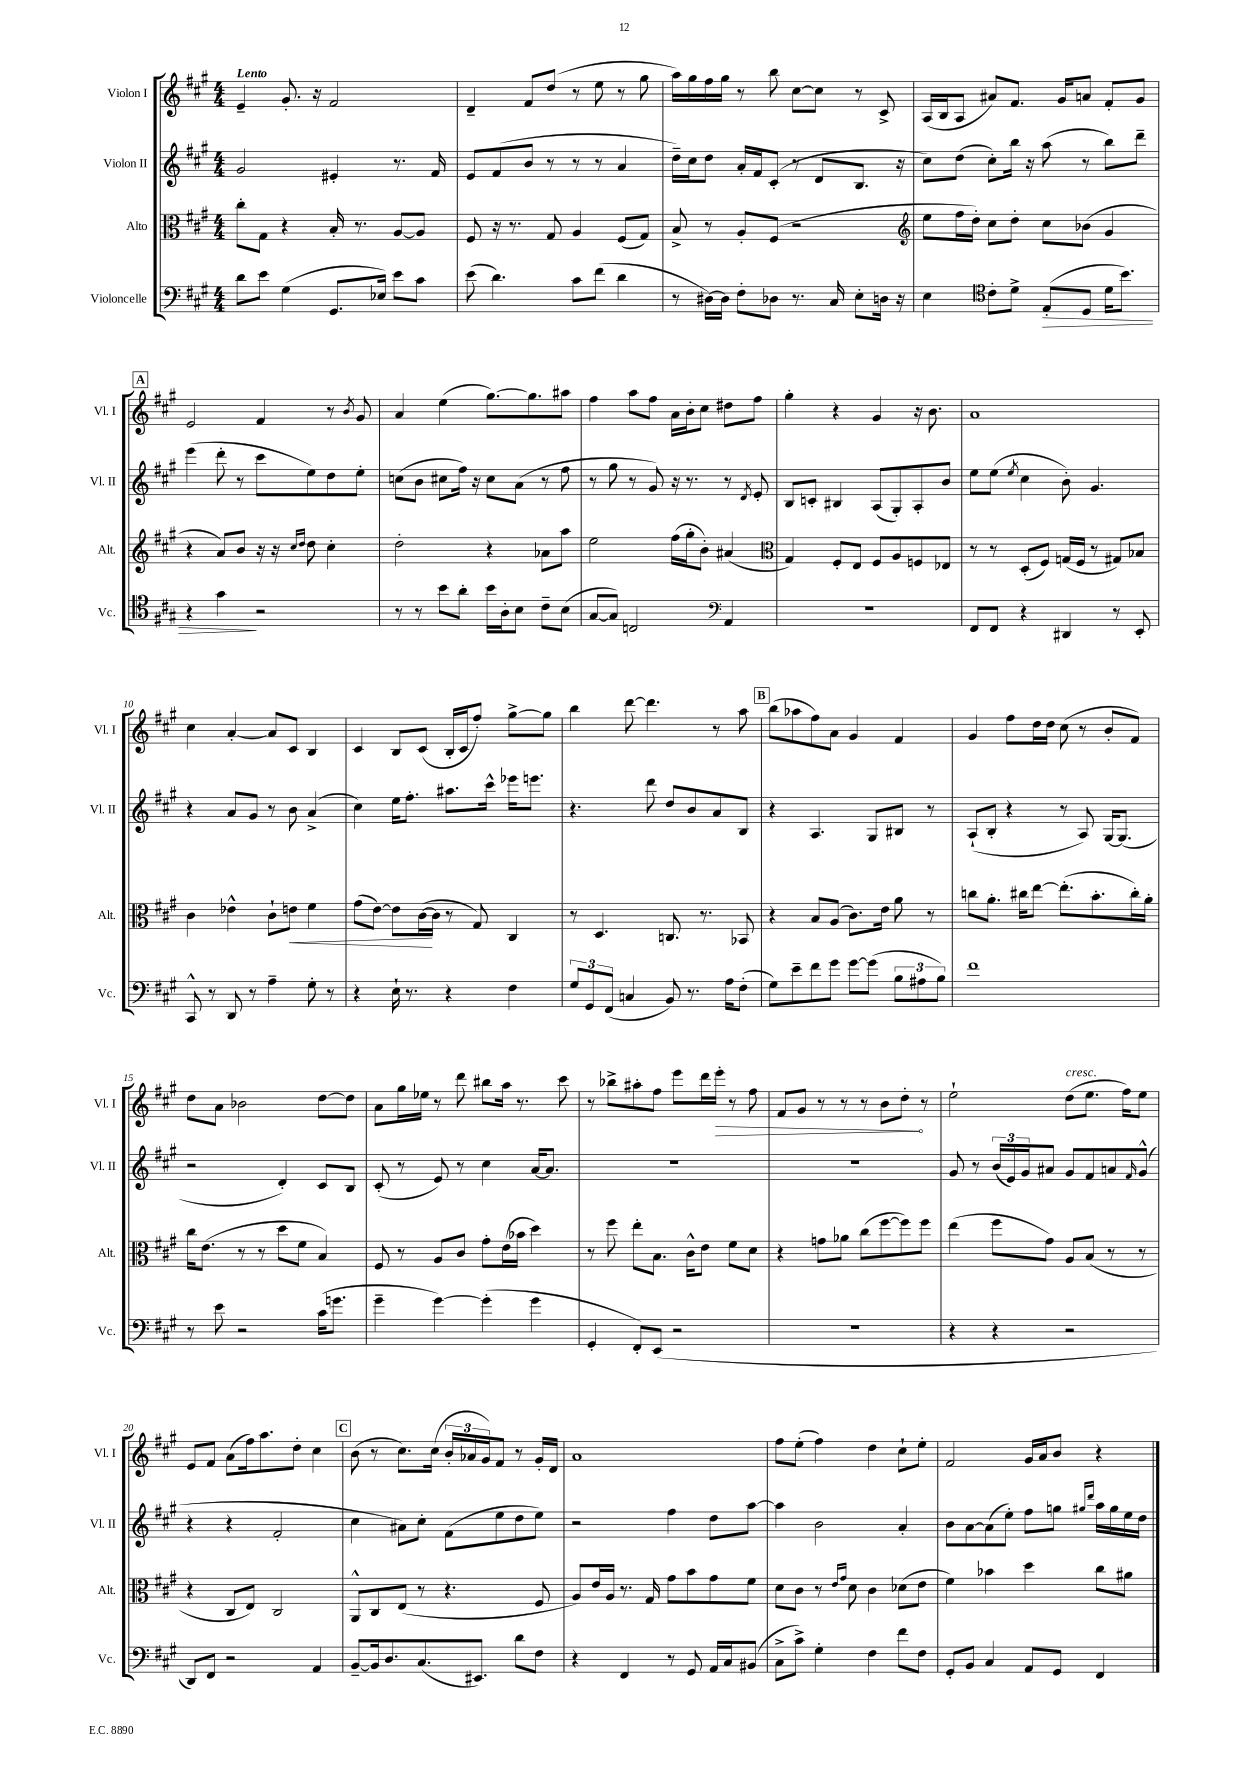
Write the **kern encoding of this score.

**kern	**dynam	**kern	**dynam	**kern	**kern	**dynam
*part4	*part4	*part3	*part3	*part2	*part1	*part1
*staff4	*staff4	*staff3	*staff3	*staff2	*staff1	*staff1
*I"Violoncelle	*	*I"Alto	*	*I"Violon II	*I"Violon I	*
*I'Vc.	*	*I'Alt.	*	*I'Vl. II	*I'Vl. I	*
*clefF4	*	*clefC3	*	*clefG2	*clefG2	*
*k[f#c#g#]	*	*k[f#c#g#]	*	*k[f#c#g#]	*k[f#c#g#]	*
*M4/4	*	*M4/4	*	*M4/4	*M4/4	*
=1	=1	=1	=1	=1	=1	=1
!	!	!	!	!	!LO:TX:a:B:t=Lento	!
8d\L	.	8cc#'\L	.	2g#/	4e~/	.
8e\J	.	8G#\J	.	.	.	.
(4G#\	.	4r	.	.	8.g#'/	.
.	.	.	.	.	16r	.
8.GG#/L	.	16B'/	.	4e#X'/	2f#/	.
.	.	8.r	.	.	.	.
16E-X/Jk)	.	.	.	.	.	.
8e\L	.	[8A/L	.	8.r	.	.
8c#\J	.	8A/J]	.	.	.	.
.	.	.	.	16f#/	.	.
=2	=2	=2	=2	=2	=2	=2
(8e\	.	8F#/	.	8e/L	4d~/	.
4.d\)	.	16r	.	(8f#/	.	.
.	.	8.r	.	.	.	.
.	.	.	.	8b/J	8f#/L	.
.	.	8G#/	.	8r	(8dd/J	.
8c#\L	.	4A/	.	8r	8r	.
(8f#\J	.	.	.	8r	8ee\	.
4d\	.	(8F#/L	.	4a/	8r	.
.	.	8G#/J)	.	.	8gg#\	.
=3	=3	=3	=3	=3	=3	=3
8r	.	8B^/	.	16dd~\LL)	16aa\LL)	.
.	.	.	.	16cc#\J	16gg#\	.
[16D#X\LL)	.	8r	.	8dd\J	16ff#\	.
16D#\JJ]	.	.	.	.	16gg#\JJ	.
8F#'\L	.	8A'/L	.	16a'/LL	8r	.
.	.	.	.	16f#/J	.	.
8D-X\J	.	(8F#/J	.	(8c#'/J	8bb\	.
8.r	.	2r	.	8r	[8cc#\L	.
.	.	.	.	8d/L	8cc#\J]	.
16C#/	.	.	.	.	.	.
8E'\L	.	.	.	8.B/J	8r	.
16Dn\Jk	.	.	.	.	8c#^/	.
16r	.	.	.	16r	.	.
=4	=4	=4	=4	=4	=4	=4
*	*	*clefG2	*	*	*	*
4E\	.	8ee\L	.	8cc#\L)	(16A/LL	.
.	.	.	.	.	16B/J	.
.	.	16ff#\L	.	(8dd\J	8A/J	.
.	.	16dd'\JJ)	.	.	.	.
*clefC4	*	*	*	*	*	*
8c#'\L	.	8cc#\L	.	8cc#'\L)	8a#X/L)	.
8d^\J	.	8dd'\J	.	16bb\Jk	8.f#/J	.
.	.	.	.	16r	.	.
!	!LO:HP:b	!	!	!	!	!
(8E'/L	>	8cc#\L	.	(8aa\	.	.
.	.	.	.	.	16g#/KL	.
8D/J	.	(8b-X\J	.	8r	8an/J	.
16d\KL	.	4g#/	.	8bb\L)	8f#'/L	.
8.b\J)	.	.	.	.	.	.
.	.	.	.	8ddd~\J	8g#/J	.
!!LO:LB:g=z
!!LO:REH:place=s1:t=A
=5	=5	=5	=5	=5	=5	=5
4r	.	4r	.	(4eee\	2e/	.
4g#\	.	8a/L)	.	8ddd'\	.	.
.	.	8b/J	.	8r	.	.
2r	]	16r	.	8ccc#\L	4f#/	.
.	.	16r	.	.	.	.
.	.	16qqcc#/LL	.	.	.	.
.	.	16qqdd/JJ	.	.	.	.
.	.	8dd\	.	8ee\)	.	.
.	.	4cc#'\	.	8dd\	8r	.
.	.	.	.	.	8qb/	.
.	.	.	.	8ee'\J	8g#/	.
=6	=6	=6	=6	=6	=6	=6
8r	.	2dd'\	.	(8ccn\L	4a/	.
8r	.	.	.	8b\J	.	.
8b\L	.	.	.	8cc#X\L	(4ee\	.
8a'\J	.	.	.	16ff#\Jk)	.	.
.	.	.	.	16r	.	.
16b\LL	.	4r	.	8cc#\L	[8.gg#\L)	.
16A'\J	.	.	.	.	.	.
8B\J	.	.	.	(8a\J	.	.
.	.	.	.	.	8.gg#\]	.
8c#~\L	.	8a-X\L	.	8r	.	.
(8B\J	.	8aa\J	.	8ff#\	8aa#X\J	.
=7	=7	=7	=7	=7	=7	=7
[8G#/L	.	2ee\	.	8r	4ff#\	.
8G#/J])	.	.	.	8gg#\	.	.
2Cn/	.	.	.	8r	8aa\L	.
.	.	.	.	8g#/)	8ff#\J	.
.	.	(16ff#\LL	.	16r	16a\LL	.
.	.	16gg#'\J	.	8.r	16b'\J	.
.	.	8b'\J)	.	.	8cc#\J	.
*clefF4	*	*	*	*	*	*
4AA/	.	(4a#X/	.	8r	8dd#X\L	.
.	.	.	.	8qd/	.	.
.	.	.	.	8e'/	8ff#\J	.
=8	=8	=8	=8	=8	=8	=8
*	*	*clefC3	*	*	*	*
1r	.	4G#/)	.	8B/L	4gg#'\	.
.	.	.	.	8cn'/J	.	.
.	.	8F#'/L	.	4B#X/	4r	.
.	.	8E/J	.	.	.	.
.	.	8F#/L	.	(8A/L	4g#/	.
.	.	8A/	.	8G#'/)	.	.
.	.	8Fn/	.	8A'/	16r	.
.	.	.	.	.	8.b\	.
.	.	8E-X/J	.	8b/J	.	.
=9	=9	=9	=9	=9	=9	=9
8FF#/L	.	8r	.	8ee\L	1a	.
8FF#/J	.	8r	.	(8ee\J	.	.
.	.	.	.	8qee/	.	.
4r	.	(8D'/L	.	4cc#\	.	.
.	.	8F#/J)	.	.	.	.
4DD#X/	.	(16Gn/LL	.	8b'\)	.	.
.	.	16F#/JJ	.	.	.	.
.	.	8r	.	4.g#/	.	.
8r	.	8G#X/L)	.	.	.	.
8EE'/	.	8B-X/J	.	.	.	.
!!LO:LB:g=z
=10	=10	=10	=10	=10	=10	=10
8CC#^^/	.	4c#\	.	4r	4cc#\	.
8r	.	.	.	.	.	.
8DD/	.	4e-X^^\	.	8a/L	[4a'/	.
8r	.	.	.	8g#/J	.	.
4A~\	.	8c#`\L	.	8r	8a/L]	.
!	!	!	!LO:HP:b	!	!	!
.	.	8en\J	<	8b\	8c#/J	.
8G#'\	.	4f#\	.	(4a^/	4B/	.
8r	.	.	.	.	.	.
=11	=11	=11	=11	=11	=11	=11
4r	.	(8g#\L	.	4cc#\)	4c#/	.
.	.	[8e\J)	.	.	.	.
16E`\	.	8e\L]	.	16ee\KL	8B/L	.
8.r	.	.	.	8.ff#'\J	.	.
.	.	([16c#\L	.	.	(8c#/J	.
.	.	16c#\JJ]	[	.	.	.
4r	.	8r	.	8.aa#X\L	16B'/LL	.
.	.	.	.	.	16c#/J	.
.	.	8G#/)	.	.	8ff#'/J)	.
.	.	.	.	16ccc#^^\Jk	.	.
4F#\	.	4C#/	.	16eee-X\KL	[8gg#^\L	.
.	.	.	.	8.eeen\J	.	.
.	.	.	.	.	8gg#\J]	.
=12	=12	=12	=12	=12	=12	=12
12G#/L	.	8r	.	4.r	4bb\	.
12GG#/	.	.	.	.	.	.
.	.	4.D/	.	.	.	.
(12FF#/J	.	.	.	.	.	.
4Cn/	.	.	.	.	[8ddd\	.
.	.	.	.	8ddd\	4.ddd\]	.
8BB/)	.	8.Cn/	.	8dd/L	.	.
8.r	.	.	.	8b/	.	.
.	.	8.r	.	.	.	.
.	.	.	.	8a/	8r	.
16A\KL	.	.	.	.	.	.
(8F#'\J	.	8BB-X/	.	8B/J	8aa\	.
!!LO:REH:place=s1:t=B
=13	=13	=13	=13	=13	=13	=13
8G#\L)	.	4r	.	4r	(8bb\L	.
8e~\	.	.	.	.	8aa-X\	.
8f#\	.	8B/L	.	4.A/	8ff#\)	.
8g#\J	.	(8A/J	.	.	8a\J	.
[8g#\L	.	8.c#\L)	.	.	4g#/	.
(8g#\J]	.	.	.	8G#/L	.	.
.	.	16e\Jk	.	.	.	.
12B\L	.	8a\	.	8B#X/J	4f#/	.
12A#X\	.	.	.	.	.	.
.	.	8r	.	8r	.	.
12B\J)	.	.	.	.	.	.
=14	=14	=14	=14	=14	=14	=14
1f#	.	8ccn\L	.	(8A`/L	4g#/	.
.	.	8.a'\J	.	8B'/J	.	.
.	.	.	.	4r	8ff#\L	.
.	.	16cc#X\KL	.	.	.	.
.	.	[8ee\J	.	.	16dd\L	.
.	.	.	.	.	16dd\JJ	.
.	.	(8.ee'\L]	.	8r	(8cc#\	.
.	.	.	.	8A/)	8r	.
.	.	8.b'\	.	.	.	.
.	.	.	.	[16G#/KL	8b'/L	.
.	.	.	.	(8.G#/J]	.	.
.	.	16cc#'\L)	.	.	8f#/J)	.
.	.	16a'\JJ	.	.	.	.
!!LO:LB:g=z
=15	=15	=15	=15	=15	=15	=15
8r	.	16cc#\KL	.	2r	8dd\L	.
.	.	(8.e\J	.	.	.	.
8e\	.	.	.	.	8a\J	.
2r	.	8r	.	.	2b-X\	.
.	.	8r	.	.	.	.
.	.	8dd\L	.	4d'/)	.	.
.	.	8f#\J	.	.	.	.
(16c#\KL	.	4B/)	.	8c#/L	[8dd\L	.
8.gn\J	.	.	.	.	.	.
.	.	.	.	8B/J	8dd\J]	.
=16	=16	=16	=16	=16	=16	=16
4g#~\	.	8F#/	.	(8c#'/	8a\L	.
.	.	8r	.	8r	16gg#\L	.
.	.	.	.	.	16ee-X\JJ	.
[4g#\)	.	8A/L	.	8e/)	8r	.
.	.	8c#/J	.	8r	8ddd\	.
(4g#'\]	.	8g#'\L	.	4cc#\	8bb#X\L	.
.	.	(16e\L	.	.	16aa\Jk	.
.	.	16b-X\JJ	.	.	8.r	.
4g#\	.	4dd\)	.	[16a/KL	.	.
.	.	.	.	8.a/J]	.	.
.	.	.	.	.	8ccc#\	.
=17	=17	=17	=17	=17	=17	=17
4GG#'/	.	8r	.	1r	8r	.
.	.	8ff#\	.	.	8bb-X^\L	.
8FF#'/L)	.	8ee'\L	.	.	8aa#X'\	.
(8EE/J	.	8.B\J	.	.	8ff#\J	.
2r	.	.	.	.	8eee\L	.
.	.	16c#^^\KL	.	.	.	.
.	.	8e\J	.	.	16ddd\L	.
!	!	!	!	!	!	!LO:HP:b
.	.	.	.	.	16eee'\JJ	>
.	.	8f#\L	.	.	8r	.
.	.	8d\J	.	.	8ff#\	.
=18	=18	=18	=18	=18	=18	=18
1r	.	4r	.	1r	8f#/L	.
.	.	.	.	.	8g#/J	.
.	.	8gn\L	.	.	8r	.
.	.	8a-X\J	.	.	8r	.
.	.	(8cc#\L	.	.	8r	.
.	.	[8ff#\	.	.	8b\L	.
.	.	8ff#\])	.	.	8dd'\J	.
.	.	8ff#\J	.	.	8r	]
=19	=19	=19	=19	=19	=19	=19
4r	.	(4ee\	.	8g#/	2ee`\	.
.	.	.	.	8r	.	.
4r	.	8ff#\L	.	(24b/LL	.	.
.	.	.	.	24e/)	.	.
.	.	.	.	24g#/J	.	.
.	.	8g#\J)	.	8a#X/J	.	.
!	!	!	!	!	!LO:TX:a:i:t=cresc.	!
2r	.	8A/L	.	8g#/L	(8dd\L	.
.	.	(8B/J	.	8f#/	8.ee\J	.
.	.	8r	.	8an/	.	.
.	.	.	.	.	16ff#\KL)	.
.	.	.	.	16qqf#/	.	.
.	.	8r	.	(8g#^^/J	8ee\J	.
!!LO:LB:g=z
=20	=20	=20	=20	=20	=20	=20
8DD/L)	.	4r	.	4r	8e/L	.
8FF#/J	.	.	.	.	8f#/J	.
2r	.	8C#/L	.	4r	(8a\L	.
.	.	8E/J)	.	.	16ff#\k)	.
.	.	.	.	.	8.aa\	.
.	.	2C#/	.	2f#'/	.	.
.	.	.	.	.	8dd'\J	.
4AA/	.	.	.	.	4cc#\	.
!!LO:REH:place=s1:t=C
=21	=21	=21	=21	=21	=21	=21
[8BB~/L	.	8AA^^/L	.	4cc#\	(8b\	.
16BB/k]	.	8C#/	.	.	8r	.
8.D/	.	.	.	.	.	.
.	.	(8E/J	.	8a#X\L)	8.cc#\L)	.
(8.C#/	.	8r	.	8cc#'\J	.	.
.	.	.	.	.	(16cc#\Jk	.
.	.	4.r	.	(8f#\L	24b'/LL	.
.	.	.	.	.	24a-X/	.
8.EE#X/J)	.	.	.	.	.	.
.	.	.	.	.	24g#/J)	.
.	.	.	.	8ee\	8f#/J	.
8d\L	.	.	.	8dd\	8r	.
8F#\J	.	8F#/	.	8ee\J)	16g#'/LL	.
.	.	.	.	.	16d/JJ	.
=22	=22	=22	=22	=22	=22	=22
4r	.	8A/L)	.	2r	1a	.
.	.	16e/L	.	.	.	.
.	.	16A/JJ	.	.	.	.
4FF#/	.	8.r	.	.	.	.
.	.	16G#/	.	.	.	.
8r	.	8g#\L	.	4ff#\	.	.
8GG#/	.	8b\	.	.	.	.
16AA/LL	.	8g#\	.	8dd\L	.	.
16C#/J	.	.	.	.	.	.
(8BB#X/J	.	8f#\J	.	[8aa\J	.	.
=23	=23	=23	=23	=23	=23	=23
8C#^\L	.	8d\L	.	4aa\]	8ff#\L	.
8c#^\J)	.	8c#\J	.	.	(8ee'\J	.
4G#'\	.	8r	.	2b\	4ff#\)	.
.	.	16qqe/LL	.	.	.	.
.	.	16qqg#/JJ	.	.	.	.
.	.	8d\	.	.	.	.
4F#\	.	4c#\	.	.	4dd\	.
8f#\L	.	(8d-X\L	.	4a'/	8cc#`\L	.
8F#\J	.	8e\J	.	.	8ee'\J	.
=24	=24	=24	=24	=24	=24	=24
8GG#'/L	.	4f#\)	.	8b\L	2f#/	.
8BB/J	.	.	.	[8a\	.	.
4C#/	.	4b-X\	.	(8a\]	.	.
.	.	.	.	8ee'\J)	.	.
8AA/L	.	4dd\	.	8ff#\L	16g#/LL	.
.	.	.	.	.	16a/J	.
8GG#/J	.	.	.	8ggn\J	8b/J	.
.	.	.	.	16qqgg#X/LL	.	.
.	.	.	.	16qqddd/JJ	.	.
4FF#/	.	8cc#\L	.	16aa\LL	4r	.
.	.	.	.	16gg#\	.	.
.	.	8a#X\J	.	16ee\	.	.
.	.	.	.	16dd\JJ	.	.
==	==	==	==	==	==	==
*-	*-	*-	*-	*-	*-	*-
